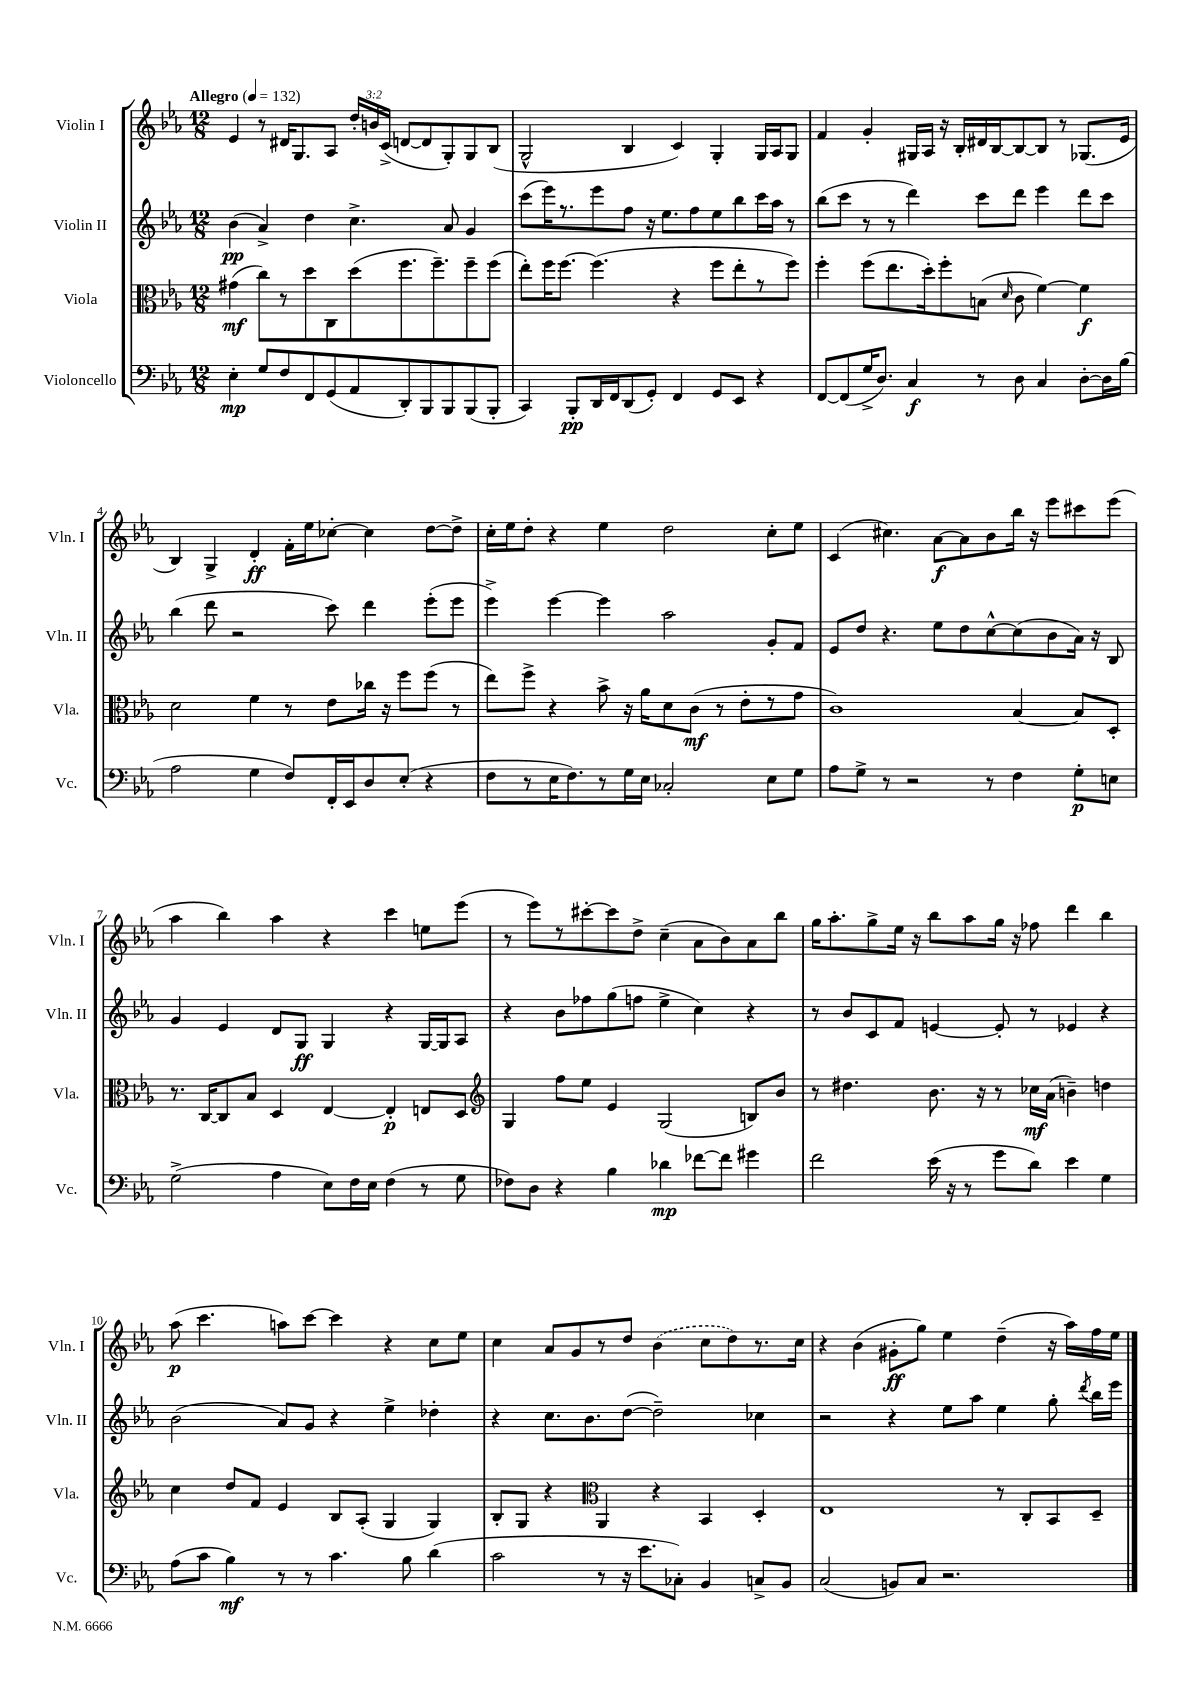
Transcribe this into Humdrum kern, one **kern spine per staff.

**kern	**dynam	**kern	**dynam	**kern	**dynam	**kern	**dynam
*part4	*part4	*part3	*part3	*part2	*part2	*part1	*part1
*staff4	*staff4	*staff3	*staff3	*staff2	*staff2	*staff1	*staff1
*I"Violoncello	*	*I"Viola	*	*I"Violin II	*	*I"Violin I	*
*I'Vc.	*	*I'Vla.	*	*I'Vln. II	*	*I'Vln. I	*
*clefF4	*	*clefC3	*	*clefG2	*	*clefG2	*
*k[b-e-a-]	*	*k[b-e-a-]	*	*k[b-e-a-]	*	*k[b-e-a-]	*
*M12/8	*	*M12/8	*	*M12/8	*	*M12/8	*
*MM132	*	*MM132	*	*MM132	*	*MM132	*
=1	=1	=1	=1	=1	=1	=1	=1
!	!	!	!	!	!	!LO:TX:a:B:t=Allegro	!
4E-'\	mp	(4g#X\	mf	(4b-\	pp	4e-/	.
8G/L	.	8cc\L)	.	4a-^/)	.	8r	.
8F/	.	8r	.	.	.	16d#X/KL	.
.	.	.	.	.	.	8.G/	.
8FF/	.	8dd\	.	4dd\	.	.	.
(8GG/	.	8C\	.	.	.	8A-/J	.
8AA-/	.	(8dd\	.	4.cc^\	.	24dd'/LL	.
.	.	.	.	.	.	24bn/	.
.	.	.	.	.	.	(24c^/JJ	.
8DD'/)	.	8.ff\	.	.	.	[8dn/L	.
8BBB-/	.	.	.	.	.	8d/]	.
.	.	8.ff~\)	.	.	.	.	.
8BBB-/	.	.	.	8a-/	.	8G'/)	.
(8BBB-/	.	8ff~\	.	4g/	.	8G/	.
8BBB-'/J	.	(8ff\J	.	.	.	(8B-/J	.
=2	=2	=2	=2	=2	=2	=2	=2
4CC/)	.	8ee-'\L)	.	(8ccc\L	.	2G^^/	.
.	.	16ff\K	.	16eee-\K)	.	.	.
.	.	[8.ff\J	.	8.r	.	.	.
8BBB-'/L	pp	.	.	.	.	.	.
16DD/L	.	(4.ff\]	.	8eee-\	.	.	.
16FF/J	.	.	.	.	.	.	.
(8DD/	.	.	.	8ff\J	.	4B-/	.
8GG'/J)	.	.	.	16r	.	.	.
.	.	.	.	8.ee-\L	.	.	.
4FF/	.	4r	.	.	.	4c/)	.
.	.	.	.	8ff\	.	.	.
8GG/L	.	8ff\L	.	8ee-\	.	4G'/	.
8EE-/J	.	8ee-'\	.	8bb-\	.	.	.
4r	.	8r	.	16ccc\L	.	16G/LL	.
.	.	.	.	16aa-\JJ	.	16A-/J	.
.	.	8ff\J)	.	8r	.	8G/J	.
=3	=3	=3	=3	=3	=3	=3	=3
[8FF/L	.	4ff'\	.	(8bb-\L	.	4f/	.
(8FF/]	.	.	.	8ccc\J	.	.	.
16G^/K	.	(8ff\L	.	8r	.	4g'/	.
8.D/J)	.	.	.	.	.	.	.
.	.	8.ee-\	.	8r	.	.	.
4C/	f	.	.	4ddd\)	.	16G#X/LL	.
.	.	16dd'\k)	.	.	.	16A-/JJ	.
.	.	8ff'\	.	.	.	16r	.
.	.	.	.	.	.	16B-'/LL	.
8r	.	(8Bn\J	.	8ccc\L	.	16d#X/	.
.	.	.	.	.	.	[16B-/J	.
.	.	16qqd/	.	.	.	.	.
8D\	.	8c\	.	8ddd\J	.	8B-/_	.
4C/	.	[4f\)	.	4eee-\	.	8B-/J]	.
.	.	.	.	.	.	8r	.
[8D'\L	.	4f\]	f	8ddd\L	.	(8.G-X/L	.
16D\L]	.	.	.	8ccc\J	.	.	.
(16B-\JJ	.	.	.	.	.	16e-/Jk	.
!!LO:LB:g=z
=4	=4	=4	=4	=4	=4	=4	=4
2A-\	.	2d\	.	(4bb-\	.	4B-/)	.
.	.	.	.	8ddd\	.	4G^/	.
.	.	.	.	2r	.	.	.
4G\	.	4f\	.	.	.	4d'/	ff
8F/L)	.	8r	.	.	.	16f'\LL	.
.	.	.	.	.	.	16ee-\J	.
16FF'/L	.	8e-\L	.	8ccc\)	.	[8cc-X'\J	.
16EE-/J	.	.	.	.	.	.	.
8D/	.	16cc-X\Jk	.	4ddd\	.	4cc-\]	.
.	.	16r	.	.	.	.	.
(8E-'/J	.	8ff\L	.	.	.	.	.
4r	.	(8ff\J	.	(8eee-'\L	.	[8dd\L	.
.	.	8r	.	8eee-\J	.	8dd^\J]	.
=5	=5	=5	=5	=5	=5	=5	=5
8F\L	.	8ee-\L)	.	4eee-^\)	.	16cc'\LL	.
.	.	.	.	.	.	16ee-\J	.
8r	.	8ff^\J	.	.	.	8dd'\J	.
16E-\K	.	4r	.	[4eee-\	.	4r	.
8.F\)	.	.	.	.	.	.	.
8r	.	8b-^\	.	4eee-\]	.	4ee-\	.
16G\L	.	16r	.	.	.	.	.
16E-\JJ	.	16a-\KL	.	.	.	.	.
2C-X'/	.	8d\	.	2aa-\	.	2dd\	.
.	.	(8c\J	mf	.	.	.	.
.	.	8r	.	.	.	.	.
.	.	8e-'\L	.	.	.	.	.
8E-\L	.	8r	.	8g'/L	.	8cc'\L	.
8G\J	.	8g\J	.	8f/J	.	8ee-\J	.
=6	=6	=6	=6	=6	=6	=6	=6
8A-\L	.	1c)	.	8e-/L	.	(4c/	.
8G^\J	.	.	.	8dd/J	.	.	.
8r	.	.	.	4.r	.	4.cc#X\)	.
2r	.	.	.	.	.	.	.
.	.	.	.	8ee-\L	.	[8a-\L	f
.	.	.	.	8dd\	.	8a-\]	.
8r	.	.	.	[8cc^^\	.	8b-\	.
4F\	.	[4B-/	.	(8cc\]	.	16bb-\Jk	.
.	.	.	.	.	.	16r	.
.	.	.	.	8b-\	.	8eee-\L	.
8G'\L	p	8B-/L]	.	16a-\Jk)	.	8ccc#X\	.
.	.	.	.	16r	.	.	.
8En\J	.	8D'/J	.	8B-/	.	(8eee-\J	.
!!LO:LB:g=z
=7	=7	=7	=7	=7	=7	=7	=7
(2G^\	.	8.r	.	4g/	.	4aa-\	.
.	.	[16C/KL	.	.	.	.	.
.	.	8C/]	.	4e-/	.	4bb-\)	.
.	.	8B-/J	.	.	.	.	.
4A-\	.	4D/	.	8d/L	.	4aa-\	.
.	.	.	.	8G/J	ff	.	.
8E-\L)	.	[4E-/	.	4G/	.	4r	.
16F\L	.	.	.	.	.	.	.
16E-\JJ	.	.	.	.	.	.	.
(4F\	.	4E-'/]	p	4r	.	4ccc\	.
8r	.	8En/L	.	[16G/LL	.	8een\L	.
.	.	.	.	16G/J]	.	.	.
8G\	.	8D/J	.	8A-/J	.	(8eee-\J	.
=8	=8	=8	=8	=8	=8	=8	=8
*	*	*clefG2	*	*	*	*	*
8F-X\L)	.	4G/	.	4r	.	8r	.
8D\J	.	.	.	.	.	8eee-\L)	.
4r	.	8ff\L	.	8b-\L	.	8r	.
.	.	8ee-\J	.	8ff-X\	.	[8ccc#X'\	.
4B-\	.	4e-/	.	(8gg\	.	8ccc#\]	.
.	.	.	.	8ffn\J	.	8dd^\J	.
4d-X\	mp	(2G/	.	4ee-^\	.	(4cc~\	.
[8f-X\L	.	.	.	4cc\)	.	8a-\L	.
8f-\J]	.	.	.	.	.	8b-\)	.
4g#X\	.	8Bn/L)	.	4r	.	8a-\	.
.	.	8b-/J	.	.	.	8bb-\J	.
=9	=9	=9	=9	=9	=9	=9	=9
2f\	.	8r	.	8r	.	16gg\KL	.
.	.	.	.	.	.	8.aa-'\	.
.	.	4.dd#X\	.	8b-/L	.	.	.
.	.	.	.	8c/	.	8gg^\	.
.	.	.	.	8f/J	.	16ee-\Jk	.
.	.	.	.	.	.	16r	.
(16e-\	.	8.b-\	.	[4en/	.	8bb-\L	.
16r	.	.	.	.	.	.	.
8r	.	.	.	.	.	8aa-\	.
.	.	16r	.	.	.	.	.
8g\L	.	8r	.	8e'/]	.	16gg\Jk	.
.	.	.	.	.	.	16r	.
8d\J)	.	16cc-X\LL	mf	8r	.	8ff-X\	.
.	.	(16a-\JJ	.	.	.	.	.
4e-\	.	4bn~\)	.	4e-X/	.	4ddd\	.
4G\	.	4ddn\	.	4r	.	4bb-\	.
!!LO:LB:g=z
=10	=10	=10	=10	=10	=10	=10	=10
(8A-\L	.	4cc\	.	(2b-\	.	(8aa-\	p
8c\J	.	.	.	.	.	4.ccc\	.
4B-\)	mf	8dd/L	.	.	.	.	.
.	.	8f/J	.	.	.	.	.
8r	.	4e-/	.	8a-/L)	.	8aan\L)	.
8r	.	.	.	8g/J	.	[8ccc\J	.
4.c\	.	8B-/L	.	4r	.	4ccc\]	.
.	.	(8A-'/J	.	.	.	.	.
.	.	4G/	.	4ee-^\	.	4r	.
8B-\	.	.	.	.	.	.	.
(4d\	.	4G/)	.	4dd-X'\	.	8cc\L	.
.	.	.	.	.	.	8ee-\J	.
=11	=11	=11	=11	=11	=11	=11	=11
2c\	.	8B-'/L	.	4r	.	4cc\	.
.	.	8G/J	.	.	.	.	.
.	.	4r	.	8.cc\L	.	8a-/L	.
.	.	.	.	.	.	8g/	.
.	.	.	.	8.b-\	.	.	.
*	*	*clefC3	*	*	*	*	*
8r	.	4AA-/	.	.	.	8r	.
16r	.	.	.	([8dd\J	.	8dd/J	.
8.e-\L	.	.	.	.	.	.	.
.	.	4r	.	2dd~\])	.	(4b-\	.
8C-X'\J)	.	.	.	.	.	.	.
4BB-/	.	4BB-/	.	.	.	8cc\L	.
.	.	.	.	.	.	8dd\)	.
8Cn^/L	.	4D'/	.	4cc-X\	.	8.r	.
8BB-/J	.	.	.	.	.	.	.
.	.	.	.	.	.	16cc\Jk	.
=12	=12	=12	=12	=12	=12	=12	=12
(2C/	.	1E-	.	2r	.	4r	.
.	.	.	.	.	.	(4b-\	.
8BBn/L)	.	.	.	4r	.	8g#X'\L	ff
8C/J	.	.	.	.	.	8gg\J)	.
2.r	.	.	.	8ee-\L	.	4ee-\	.
.	.	.	.	8aa-\J	.	.	.
.	.	8r	.	4ee-\	.	(4dd~\	.
.	.	8C'/L	.	.	.	.	.
.	.	8BB-/	.	8gg'\	.	16r	.
.	.	.	.	.	.	16aa-\LL)	.
.	.	.	.	8qddd/	.	.	.
.	.	8D~/J	.	16bb-\LL	.	16ff\	.
.	.	.	.	16eee-\JJ	.	16ee-\JJ	.
==	==	==	==	==	==	==	==
*-	*-	*-	*-	*-	*-	*-	*-
